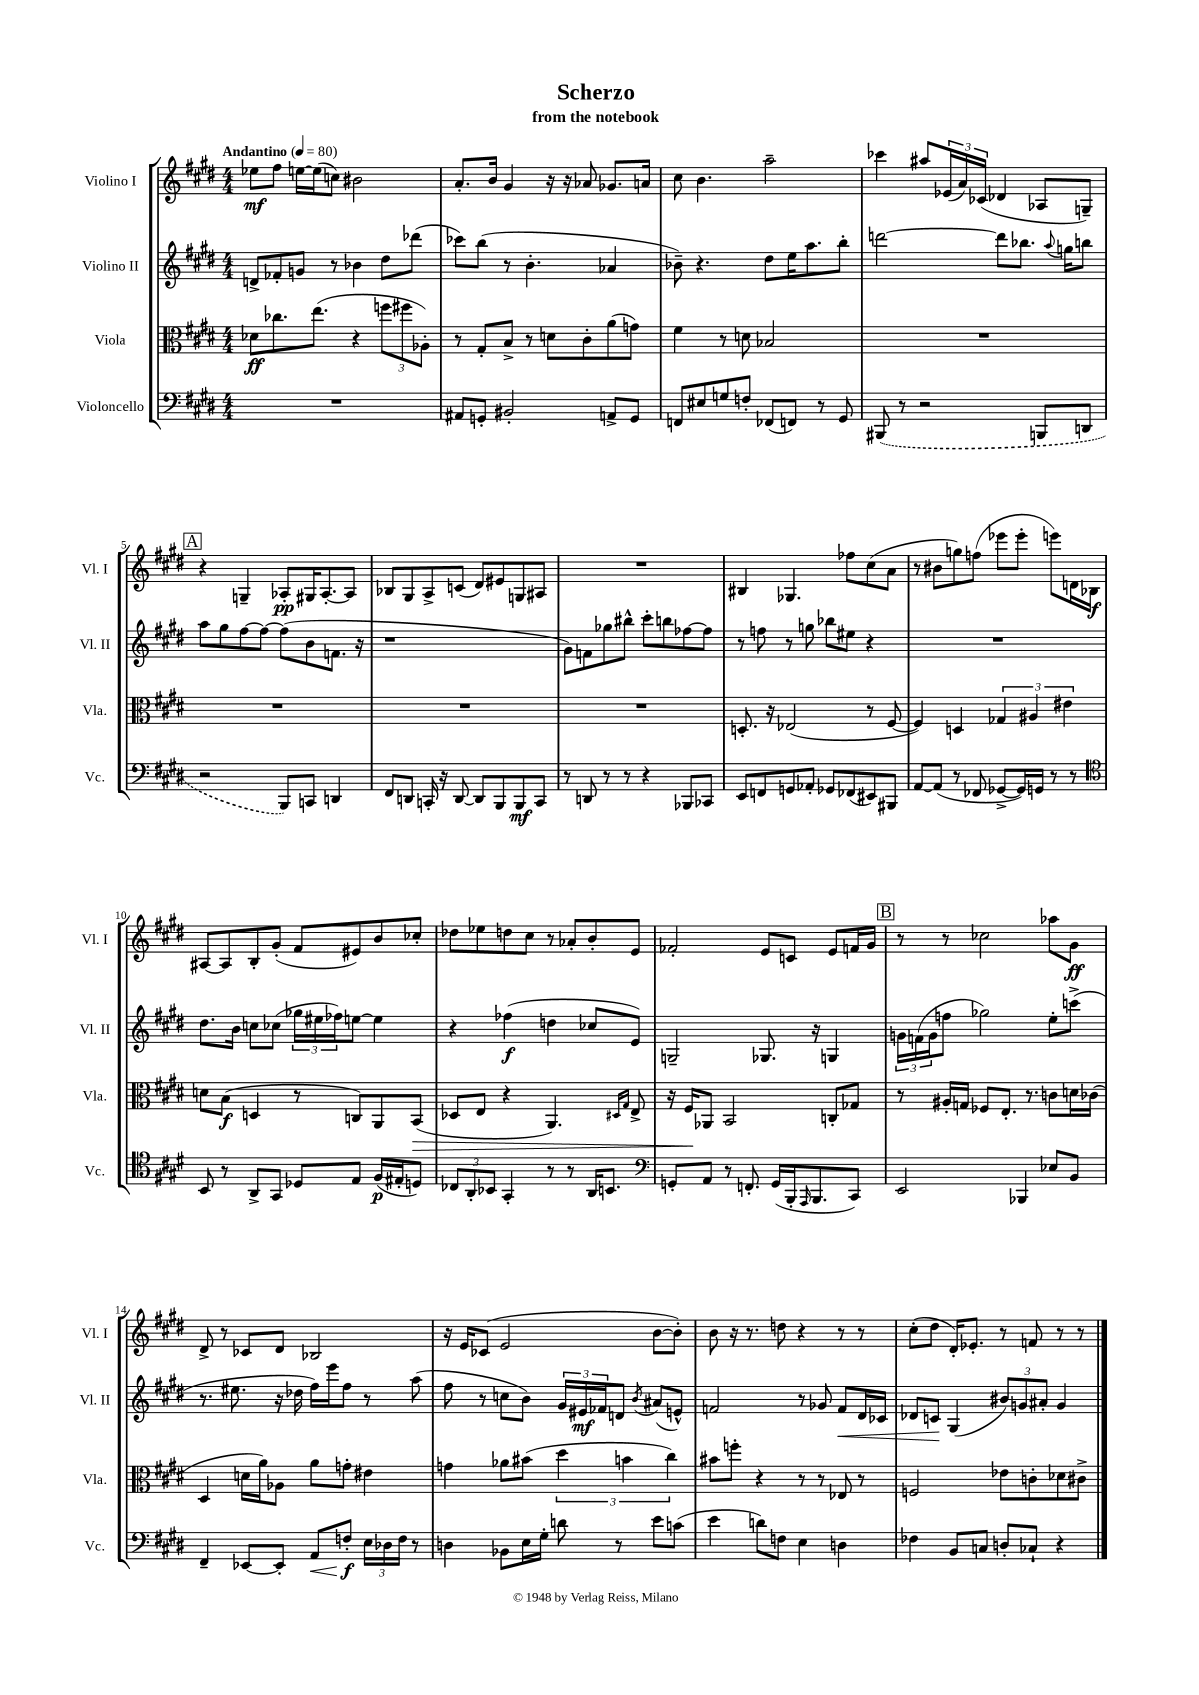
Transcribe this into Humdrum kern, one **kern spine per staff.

**kern	**dynam	**kern	**dynam	**kern	**dynam	**kern	**dynam
*part4	*part4	*part3	*part3	*part2	*part2	*part1	*part1
*staff4	*staff4	*staff3	*staff3	*staff2	*staff2	*staff1	*staff1
*I"Violoncello	*	*I"Viola	*	*I"Violino II	*	*I"Violino I	*
*I'Vc.	*	*I'Vla.	*	*I'Vl. II	*	*I'Vl. I	*
*clefF4	*	*clefC3	*	*clefG2	*	*clefG2	*
*k[f#c#g#d#]	*	*k[f#c#g#d#]	*	*k[f#c#g#d#]	*	*k[f#c#g#d#]	*
*M4/4	*	*M4/4	*	*M4/4	*	*M4/4	*
*MM80	*	*MM80	*	*MM80	*	*MM80	*
=1	=1	=1	=1	=1	=1	=1	=1
!	!	!	!	!	!	!LO:TX:a:B:t=Andantino	!
1r	.	8d-X\L	ff	8dn^/L	.	8ee-X\L	mf
.	.	8.cc-X\	.	8f-X'/	.	8ff#\J	.
.	.	.	.	8gn/J	.	[16een\LL	.
.	.	(8.ee\J	.	.	.	(16ee\J]	.
.	.	.	.	8r	.	8ccn\J)	.
.	.	4r	.	4b-X\	.	2b#X\	.
.	.	12ffn\L	.	8dd#\L	.	.	.
.	.	12ff#X\	.	.	.	.	.
.	.	.	.	(8ddd-X\J	.	.	.
.	.	12A-X'\J)	.	.	.	.	.
=2	=2	=2	=2	=2	=2	=2	=2
8AA#X/L	.	8r	.	8ccc-X\L)	.	8.a'/L	.
8GGn'/J	.	8G#'/L	.	(8bb\J	.	.	.
.	.	.	.	.	.	16b/Jk	.
2BB#X'/	.	8B^/J	.	8r	.	4g#/	.
.	.	8r	.	4.b'\	.	.	.
.	.	8dn\L	.	.	.	16r	.
.	.	.	.	.	.	16r	.
.	.	8c#'\	.	.	.	8a-X/	.
8AAn^/L	.	(8a\	.	4a-X/	.	8.g-X/L	.
8GG/J	.	8gn\J)	.	.	.	.	.
.	.	.	.	.	.	16an/Jk	.
=3	=3	=3	=3	=3	=3	=3	=3
8FFn/L	.	4f#\	.	8b-X~\)	.	8cc#\	.
8E#X/	.	.	.	4.r	.	4.b\	.
8Gn/	.	8r	.	.	.	.	.
8Fn'/J	.	8dn\	.	.	.	.	.
(8FF-X/L	.	2B-X/	.	8dd#\L	.	2aa~\	.
8FFn/J)	.	.	.	16ee\K	.	.	.
.	.	.	.	8.aa\	.	.	.
8r	.	.	.	.	.	.	.
8GG#/	.	.	.	8bb'\J	.	.	.
=4	=4	=4	=4	=4	=4	=4	=4
(8BBB#X/	.	1r	.	[2dddn\	.	4ccc-X\	.
8r	.	.	.	.	.	.	.
2r	.	.	.	.	.	8aa#X/L	.
.	.	.	.	.	.	(24e-X/L	.
.	.	.	.	.	.	24a/)	.
.	.	.	.	.	.	(24c-X/JJ	.
.	.	.	.	8ddd\L]	.	4d-X/	.
.	.	.	.	8.bb-X\J	.	.	.
8BBBn/L	.	.	.	.	.	8A-X/L	.
.	.	.	.	8qqaa/	.	.	.
.	.	.	.	16ggn\KL	.	.	.
8DDn/J	.	.	.	8bbn\J	.	8Gn~/J)	.
!!LO:LB:g=z
!!LO:REH:place=s1:t=A
=5	=5	=5	=5	=5	=5	=5	=5
2r	.	1r	.	8aa\L	.	4r	.
.	.	.	.	8gg#\	.	.	.
.	.	.	.	[8ff#\	.	4Gn~/	.
.	.	.	.	8ff#\J_	.	.	.
8BBB/L)	.	.	.	(8ff#\L]	.	8A-X'/L	pp
8CCn/J	.	.	.	8b\	.	16G#X/K	.
.	.	.	.	.	.	[8.A-'/	.
4DDn/	.	.	.	8.fn\J	.	.	.
.	.	.	.	.	.	8A-/J]	.
.	.	.	.	16r	.	.	.
=6	=6	=6	=6	=6	=6	=6	=6
8FF#/L	.	1r	.	1r	.	8B-X/L	.
8DDn/J	.	.	.	.	.	8G#/	.
16CCn'/	.	.	.	.	.	8A^/	.
16r	.	.	.	.	.	.	.
[8DD/	.	.	.	.	.	(8cn/J	.
8DD/L]	.	.	.	.	.	8d#/L)	.
8BBB/	.	.	.	.	.	8e#X/	.
8BBB/	mf	.	.	.	.	8Gn/	.
8CC/J	.	.	.	.	.	8A#X/J	.
=7	=7	=7	=7	=7	=7	=7	=7
8r	.	1r	.	8g#\L)	.	1r	.
8DDn/	.	.	.	8fn\	.	.	.
8r	.	.	.	8gg-X\	.	.	.
8r	.	.	.	8bb#X^^\J	.	.	.
4r	.	.	.	8ccc#'\L	.	.	.
.	.	.	.	8bbn\	.	.	.
8BBB-X/L	.	.	.	[8ff-X\	.	.	.
8CC-X/J	.	.	.	8ff-\J]	.	.	.
=8	=8	=8	=8	=8	=8	=8	=8
8EE/L	.	8.Dn'/	.	8r	.	4B#X/	.
8FFn/	.	.	.	8ffn\	.	.	.
.	.	16r	.	.	.	.	.
8GGn/	.	(2E-X/	.	8r	.	4.G-X/	.
8AA-X'/J	.	.	.	8ggn\	.	.	.
8GG-X/L	.	.	.	8bb-X\L	.	.	.
(8FF-X/	.	.	.	8ee#X\J	.	8ff-X\L	.
8EE#X/)	.	8r	.	4r	.	(8cc#\	.
8BBB#X/J	.	[8F#/	.	.	.	8a\J	.
=9	=9	=9	=9	=9	=9	=9	=9
[8AA/L	.	4F#/])	.	1r	.	8r	.
(8AA/J]	.	.	.	.	.	8b#X\L	.
8r	.	4Dn/	.	.	.	8ggn\)	.
8FF-X/	.	.	.	.	.	(8ffn\J	.
[8GG-X^/L	.	6G-X/	.	.	.	8eee-X\L	.
16GG-/L])	.	.	.	.	.	8eee-'\J	.
.	.	6A#X/	.	.	.	.	.
16GGn/JJ	.	.	.	.	.	.	.
8r	.	.	.	.	.	8eeen\L)	.
.	.	6e#X\	.	.	.	.	.
8r	.	.	.	.	.	16dn\L	.
.	.	.	.	.	.	16B-X\JJ	f
!!LO:LB:g=z
=10	=10	=10	=10	=10	=10	=10	=10
*clefC4	*	*	*	*	*	*	*
8BB/	.	8dn\L	.	8.dd#\L	.	[8A#X/L	.
8r	.	(8B\J	f	.	.	8A#/]	.
.	.	.	.	16b\Jk	.	.	.
8AA^/L	.	4Dn/	.	8ccn\L	.	8B'/	.
8GG#/J	.	.	.	(8cc-X\J	.	(8g#'/J	.
8D-X/L	.	8r	.	24gg-X\LL	.	8f#/L	.
.	.	.	.	24ee#X\	.	.	.
.	.	.	.	24ff-X\J)	.	.	.
8E/J	.	8Cn/L)	.	[8een\J	.	8e#X/)	.
(16F#/LL	p	8AA/	.	4ee\]	.	8b/	.
16E#X'/J	.	.	.	.	.	.	.
!	!	!	!LO:HP:b	!	!	!	!
8Dn/J)	.	(8BB/J	>	.	.	8cc-X'/J	.
=11	=11	=11	=11	=11	=11	=11	=11
12C-X/L	.	8D-X/L	.	4r	.	8dd-X\L	.
12AA'/	.	.	.	.	.	.	.
.	.	8E/J	.	.	.	8ee-X\	.
12BB-X/J	.	.	.	.	.	.	.
4GG#'/	.	4r	.	(4ff-X\	f	8ddn\	.
.	.	.	.	.	.	8cc#\J	.
8r	.	4.AA/)	.	4ddn\	.	8r	.
8r	.	.	.	.	.	8a-X'/L	.
16AA/KL	.	.	.	8cc-X/L	.	8b'/	.
8.BBn/J	.	.	.	.	.	.	.
.	.	16qqD#X/LL	.	.	.	.	.
.	.	16qqG#/JJ	.	.	.	.	.
.	.	8E^/	.	8e/J)	.	8e/J	.
=12	=12	=12	=12	=12	=12	=12	=12
*clefF4	*	*	*	*	*	*	*
8GGn'/L	.	16r	.	2Gn~/	.	2f-X'/	.
.	.	16F#/KL	.	.	.	.	.
8AA/J	.	8AA-X/J	]	.	.	.	.
8r	.	2BB/	.	.	.	.	.
8.FFn'/	.	.	.	.	.	.	.
.	.	.	.	8.G-X/	.	8e/L	.
(16GG/LL	.	.	.	.	.	.	.
16BBB'/J	.	.	.	.	.	8cn/J	.
16qqAAA/	.	.	.	.	.	.	.
8.BBB/	.	.	.	16r	.	.	.
.	.	8Cn'/L	.	4Gn/	.	8e/L	.
8CC#/J)	.	8G-X/J	.	.	.	16fn/L	.
.	.	.	.	.	.	16g#/JJ	.
!!LO:REH:place=s1:t=B
=13	=13	=13	=13	=13	=13	=13	=13
2EE/	.	8r	.	24gn\LL	.	8r	.
.	.	.	.	(24fn\	.	.	.
.	.	.	.	24g\J	.	.	.
.	.	16A#X'/LL	.	8ffn\J	.	8r	.
.	.	16Gn/JJ	.	.	.	.	.
.	.	8F-X/L	.	2gg-X\)	.	2cc-X\	.
.	.	8.E'/J	.	.	.	.	.
4BBB-X/	.	.	.	.	.	.	.
.	.	8.r	.	.	.	.	.
8E-X/L	.	8cn\L	.	8ee'\L	.	8aa-X\L	.
8BB/J	.	16dn\L	.	(8cccn^\J	.	8g#\J	ff
.	.	(16c-X\JJ	.	.	.	.	.
!!LO:LB:g=z
=14	=14	=14	=14	=14	=14	=14	=14
4FF#~/	.	4D#/	.	8.r	.	8d#^/	.
.	.	.	.	.	.	8r	.
.	.	.	.	8.ee#X\	.	.	.
[8EE-X/L	.	16dn\LL	.	.	.	8c-X/L	.
.	.	16a\J)	.	.	.	.	.
8EE-'/J]	.	8A-X\J	.	16r	.	8d#/J	.
.	.	.	.	16dd-X\	.	.	.
!	!LO:HP:b	!	!	!	!	!	!
8AA/L	<	8a\L	.	16ff#\LL)	.	2B-X/	.
.	.	.	.	16eee\J	.	.	.
8Fn'/J	f	8gn'\J	.	8ff#\J	.	.	.
24E\LL	[	4e#X\	.	8r	.	.	.
24D-X\	.	.	.	.	.	.	.
24F\JJ	.	.	.	.	.	.	.
8r	.	.	.	(8aa\	.	.	.
=15	=15	=15	=15	=15	=15	=15	=15
4Dn\	.	4gn\	.	8ff#\	.	16r	.
.	.	.	.	.	.	16e/KL	.
.	.	.	.	8r	.	(8c-X/J	.
8BB-X\L	.	8a-X\L	.	8ccn\L	.	2e/	.
16E\L	.	(8b#X\J	.	8b\J)	.	.	.
16G#'\JJ	.	.	.	.	.	.	.
8dn\	.	6dd#\	.	24g#/LL	.	.	.
.	.	.	.	24e#X/	mf	.	.
.	.	.	.	24f-X/J	.	.	.
8r	.	.	.	8dn/J	.	.	.
.	.	6bn\	.	.	.	.	.
.	.	.	.	8qb/	.	.	.
8e\L	.	.	.	(8a#X/L	.	[8b\L	.
.	.	6cc#\)	.	.	.	.	.
(8cn\J	.	.	.	8en^^/J)	.	8b'\J])	.
=16	=16	=16	=16	=16	=16	=16	=16
4e\	.	8b#X\L	.	2fn/	.	8b\	.
.	.	8ffn'\J	.	.	.	16r	.
.	.	.	.	.	.	8.r	.
8dn\L)	.	4r	.	.	.	.	.
8Fn\J	.	.	.	.	.	8ddn\	.
4E\	.	8r	.	8r	.	4r	.
.	.	8r	.	8g-X/	.	.	.
!	!	!	!	!	!LO:HP:b	!	!
4Dn\	.	8E-X/	.	8f/L	<	8r	.
.	.	8r	.	16d#/L	.	8r	.
.	.	.	.	16c-X/JJ	.	.	.
=17	=17	=17	=17	=17	=17	=17	=17
4F-X\	.	2Fn/	.	8d-X/L	.	(8cc#'\L	.
.	.	.	.	8cn/J	.	8dd#\J	.
8BB/L	.	.	.	(4G#/	[	16d#'/KL)	.
.	.	.	.	.	.	8.e-X'/J	.
8Cn/J	.	.	.	.	.	.	.
8Dn'/L	.	8e-X\L	.	12b#X/L)	.	8r	.
.	.	.	.	12gn/	.	.	.
8C-X`/J	.	8cn'\	.	.	.	8fn/	.
.	.	.	.	12a#X'/J	.	.	.
4r	.	8d-X\	.	4g/	.	8r	.
.	.	8c#X^\J	.	.	.	8r	.
==	==	==	==	==	==	==	==
*-	*-	*-	*-	*-	*-	*-	*-
